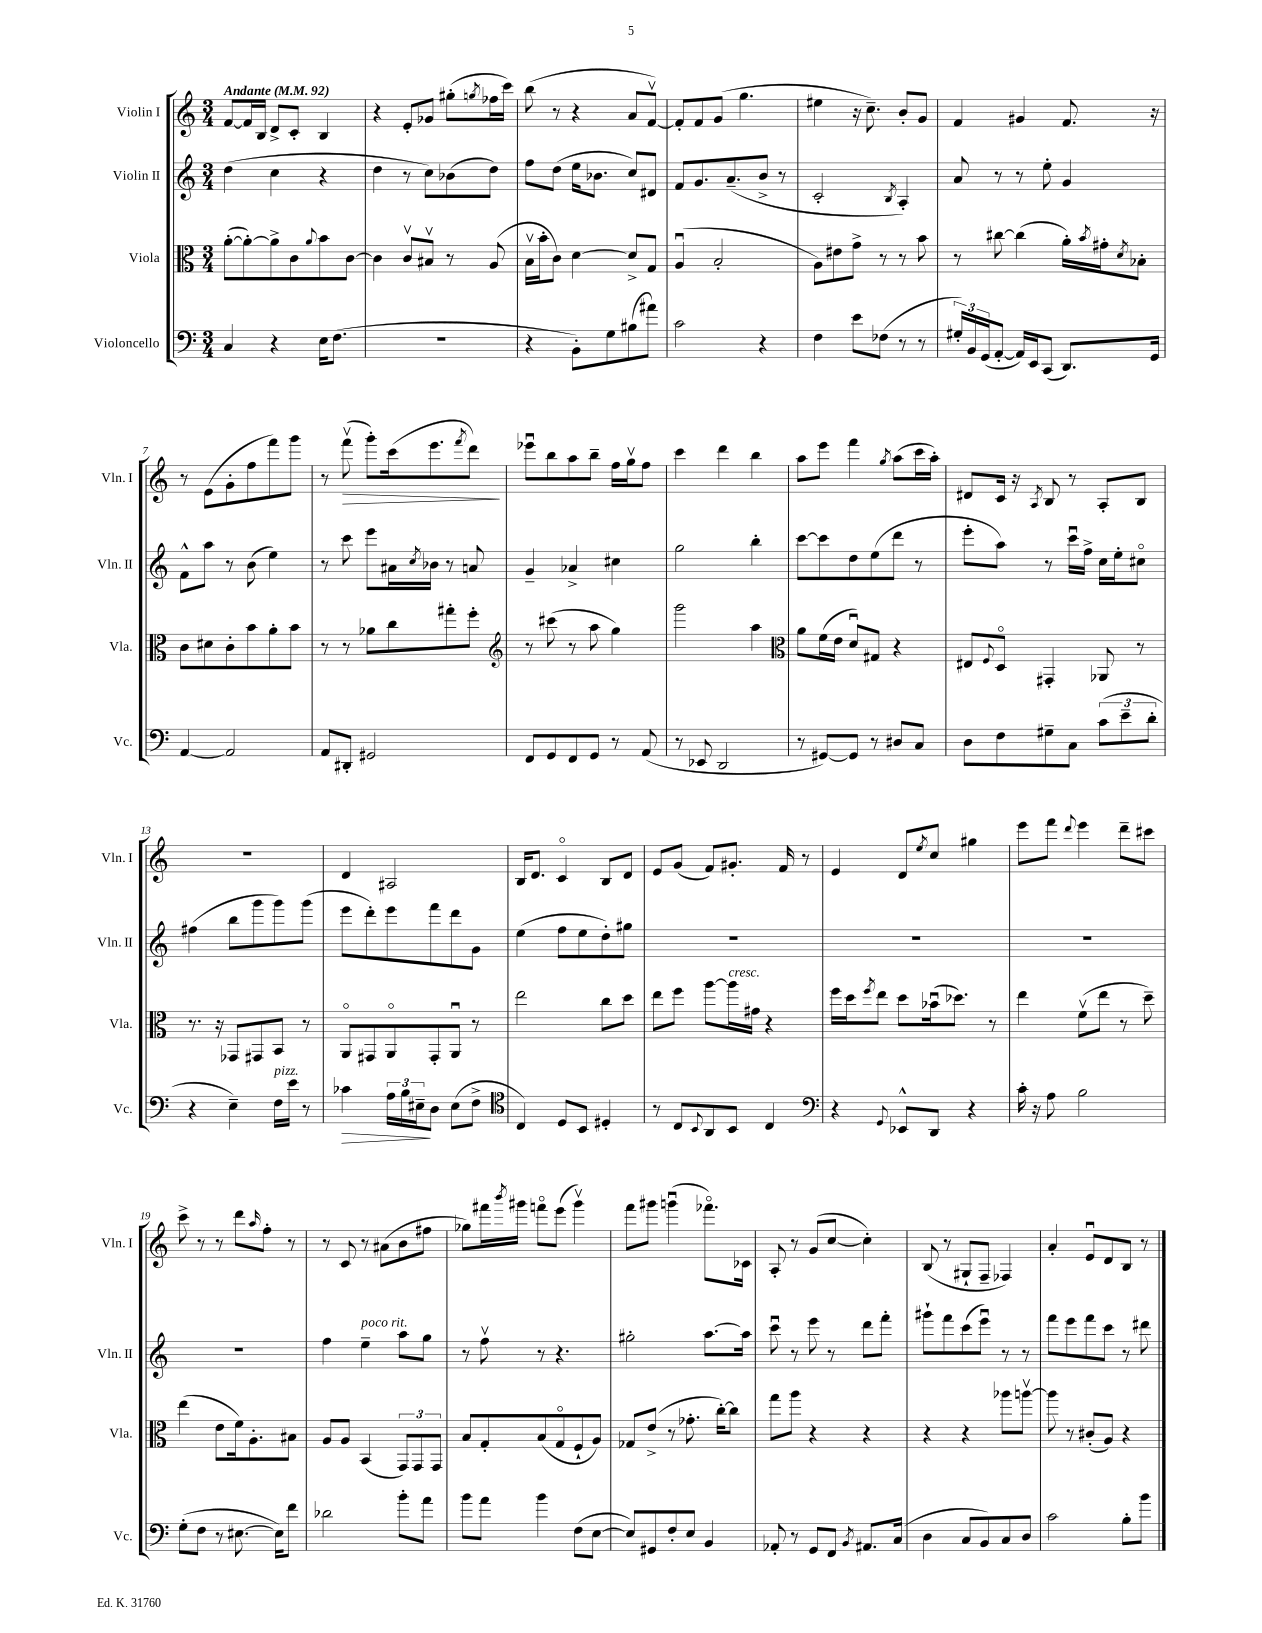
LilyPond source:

<<
\new StaffGroup <<
\new Staff = "s0" \with { instrumentName = "Violin I" shortInstrumentName = "Vln. I" } {
    \clef treble \key c \major \numericTimeSignature \time 3/4 \tempo "Andante" 4 = 92
    f'8~ f'16 b16 d'8-> c'8-. b4 |
    r4 e'8-. ges'8 gis''8-.( \acciaccatura { g''8 } fes''16 c'''16) |
    b''8( r8 r4 a'8 f'8~\upbow) |
    f'8-. f'8 g'8( g''4. |
    eis''4 r16 c''8.--) b'8-. g'8 |
    f'4 gis'4 f'8. r16 |
    r8 e'8( g'8-. f''8 f'''8) g'''8 |
    r8 f'''8\upbow\>( g'''8-.) c'''16( e'''8. \acciaccatura { f'''8 } d'''8\!) |
    ees'''8\downbow b''8 a''8 b''8-- f''16 g''16\upbow f''8 |
    c'''4 d'''4 b''4 |
    a''8 e'''8 f'''4 \acciaccatura { g''8 } a''8( c'''16 a''16-.) |
    dis'8 c'16 r16 \acciaccatura { a8 } b8 r8 a8-. b8 |
    R2. |
    d'4 ais2 |
    b16 d'8. c'4\flageolet b8 d'8 |
    e'8 g'8( f'8) gis'8.-. f'16 r8 |
    e'4 d'8 \acciaccatura { e''8 } c''8 gis''4 |
    e'''8 f'''8 \appoggiatura { d'''8 } e'''4 d'''8-- cis'''8 |
    c'''8-> r8 r8 d'''8 \grace { a''16 } f''8-. r8 |
    r8 c'8 r8 ais'8( b'8 fis''8 |
    ges''8) fis'''16 \acciaccatura { b'''8 } gis'''16 f'''8\flageolet e'''8( gis'''4\upbow) |
    f'''8 gis'''8 g'''4\downbow( fes'''8.\flageolet) ces'16 |
    a8-. r8 g'8( c''8~ c''4-.) |
    b8( r8 gis8-! f8-- fes4) |
    a'4-. e'8\downbow d'8 b8 r8 \bar "|." |
}
\new Staff = "s1" \with { instrumentName = "Violin II" shortInstrumentName = "Vln. II" } {
    \clef treble \key c \major \numericTimeSignature \time 3/4
    d''4( c''4 r4 |
    d''4 r8 c''8) bes'8( d''8) |
    f''8 d''8( e''16 bes'8. c''8) dis'8 |
    f'8 g'8. a'8.--( b'8-> r8 |
    c'2-. \acciaccatura { b8 } a4-.) |
    a'8 r8 r8 e''8-. g'4 |
    f'8-^ a''8 r8 b'8( e''4) |
    r8 c'''8 e'''8 ais'16 \acciaccatura { c''8 } bes'16 r8 a'8 |
    g'4-- aes'4-> cis''4 |
    g''2 b''4-. |
    c'''8~ c'''8 d''8 e''8( d'''8 r8 |
    e'''8-. a''8) r8 c'''16\downbow f''16-> c''16 e''16-. cis''8\flageolet |
    fis''4( b''8 g'''8 g'''8) g'''8( |
    e'''8 d'''8-.) e'''8 f'''8 d'''8 g'8 |
    e''4( f''8 e''8 d''8-.) gis''8 |
    R2. |
    R2. |
    R2. |
    R2. |
    f''4 e''4--^\markup { \italic "poco rit." } a''8 g''8 |
    r8 f''8\upbow r8 r4. |
    gis''2-. a''8.~ a''16 |
    c'''8\downbow r8 e'''8 r8 d'''8 f'''8-. |
    gis'''8-! f'''8 c'''8( e'''8\downbow) r8 r8 |
    f'''8 e'''8 f'''8 c'''8 r8 dis'''8 \bar "|." |
}
\new Staff = "s2" \with { instrumentName = "Viola" shortInstrumentName = "Vla." } {
    \clef alto \key c \major \numericTimeSignature \time 3/4
    a'8~-.( a'8~-.) a'8-> c'8 \appoggiatura { a'8 } b'8 c'8~ |
    c'4 c'8\upbow bis8\upbow r8 a8( |
    b16\upbow b'16-. c'8) d'4~ d'8-> g8 |
    a4\downbow( b2-. |
    a8) eis'8 g'8-> r8 r8 b'8 |
    r8 cis''8~ cis''4( a'16-.) \acciaccatura { b'8 } gis'16-. \acciaccatura { d'8 } bes8-. |
    c'8 dis'8 c'8-. b'8 a'8-. b'8 |
    r8 r8 aes'8 c''8 gis''8-. f''8-. |
    \clef treble r8 cis'''8( r8 a''8 g''4) |
    g'''2 a''4 |
    \clef alto a'8 f'16( e'16 d'8\downbow) gis8 r4 |
    eis8 \appoggiatura { f8 } d8\flageolet gis,4-. aes,8 r8 |
    r8. r16 ges,8 gis,8 b,8 r8 |
    a,8\flageolet gis,8 a,8\flageolet gis,8-. a,8\downbow r8 |
    e''2 c''8 d''8 |
    e''8 f''8 a''8~ a''16^\markup { \italic "cresc." } gis'16 r4 |
    f''16 d''16 \acciaccatura { f''8 } e''8 d''8 bes'16\downbow( des''8.) r8 |
    e''4 f'8\upbow( e''8 r8 d''8--) |
    e''4( e'8 f'16) a8.-. bis8 |
    a8 a8 b,4( \tuplet 3/2 { g,8) g,8 g,8 } |
    b8 g8-. b8( g8\flageolet f8-! a8) |
    ges8 e'8->( r8 ges'8.-. c''16~-.) c''8 |
    g''8 a''8 r4 r4 |
    r4 r4 aes''8 a''8~\upbow |
    a''8 r8 cis'8-.( a8) r4 \bar "|." |
}
\new Staff = "s3" \with { instrumentName = "Violoncello" shortInstrumentName = "Vc." } {
    \clef bass \key c \major \numericTimeSignature \time 3/4
    c4 r4 e16 f8.( |
    R2. |
    r4 b,8-.) g8 bis8( ais'8) |
    c'2 r4 |
    f4 e'8 fes8( r8 r8 |
    \tuplet 3/2 { gis16-.) b,16 g,16( } a,8~-. a,16) e,16 c,8( d,8.) g,16 |
    a,4~ a,2 |
    a,8 dis,8-. gis,2 |
    f,8 g,8 f,8 g,8 r8 a,8( |
    r8 ees,8 d,2 |
    r8 gis,8~) gis,8 r8 dis8 c8 |
    d8 f8 gis8-- c8 \tuplet 3/2 { c'8( e'8-- d'8-. } |
    r4 e4--) f16^\markup { \italic "pizz." } e'16 r8 |
    ces'4\> \tuplet 3/2 { a16 b16 eis16--\! } d8 eis8( f8-> |
    \clef tenor c4) d8 b,8 dis4-. |
    r8 c8 \appoggiatura { b,8 } a,8 b,8 c4 |
    \clef bass r4 \appoggiatura { g,8 } ees,8-^ d,8 r4 |
    c'16-. r16 a8 b2 |
    g8-.( f8 r8 eis8.~ eis16) f'8 |
    des'2 b'8-. a'8 |
    b'8 a'8 b'4 f8( e8~ |
    e8) gis,8 f8-. e8 b,4 |
    aes,8-. r8 g,8 f,8 \acciaccatura { b,8 } ais,8. c16( |
    d4 c8 b,8) c8 d8 |
    c'2 b8-. b'8 \bar "|." |
}
>>
>>
